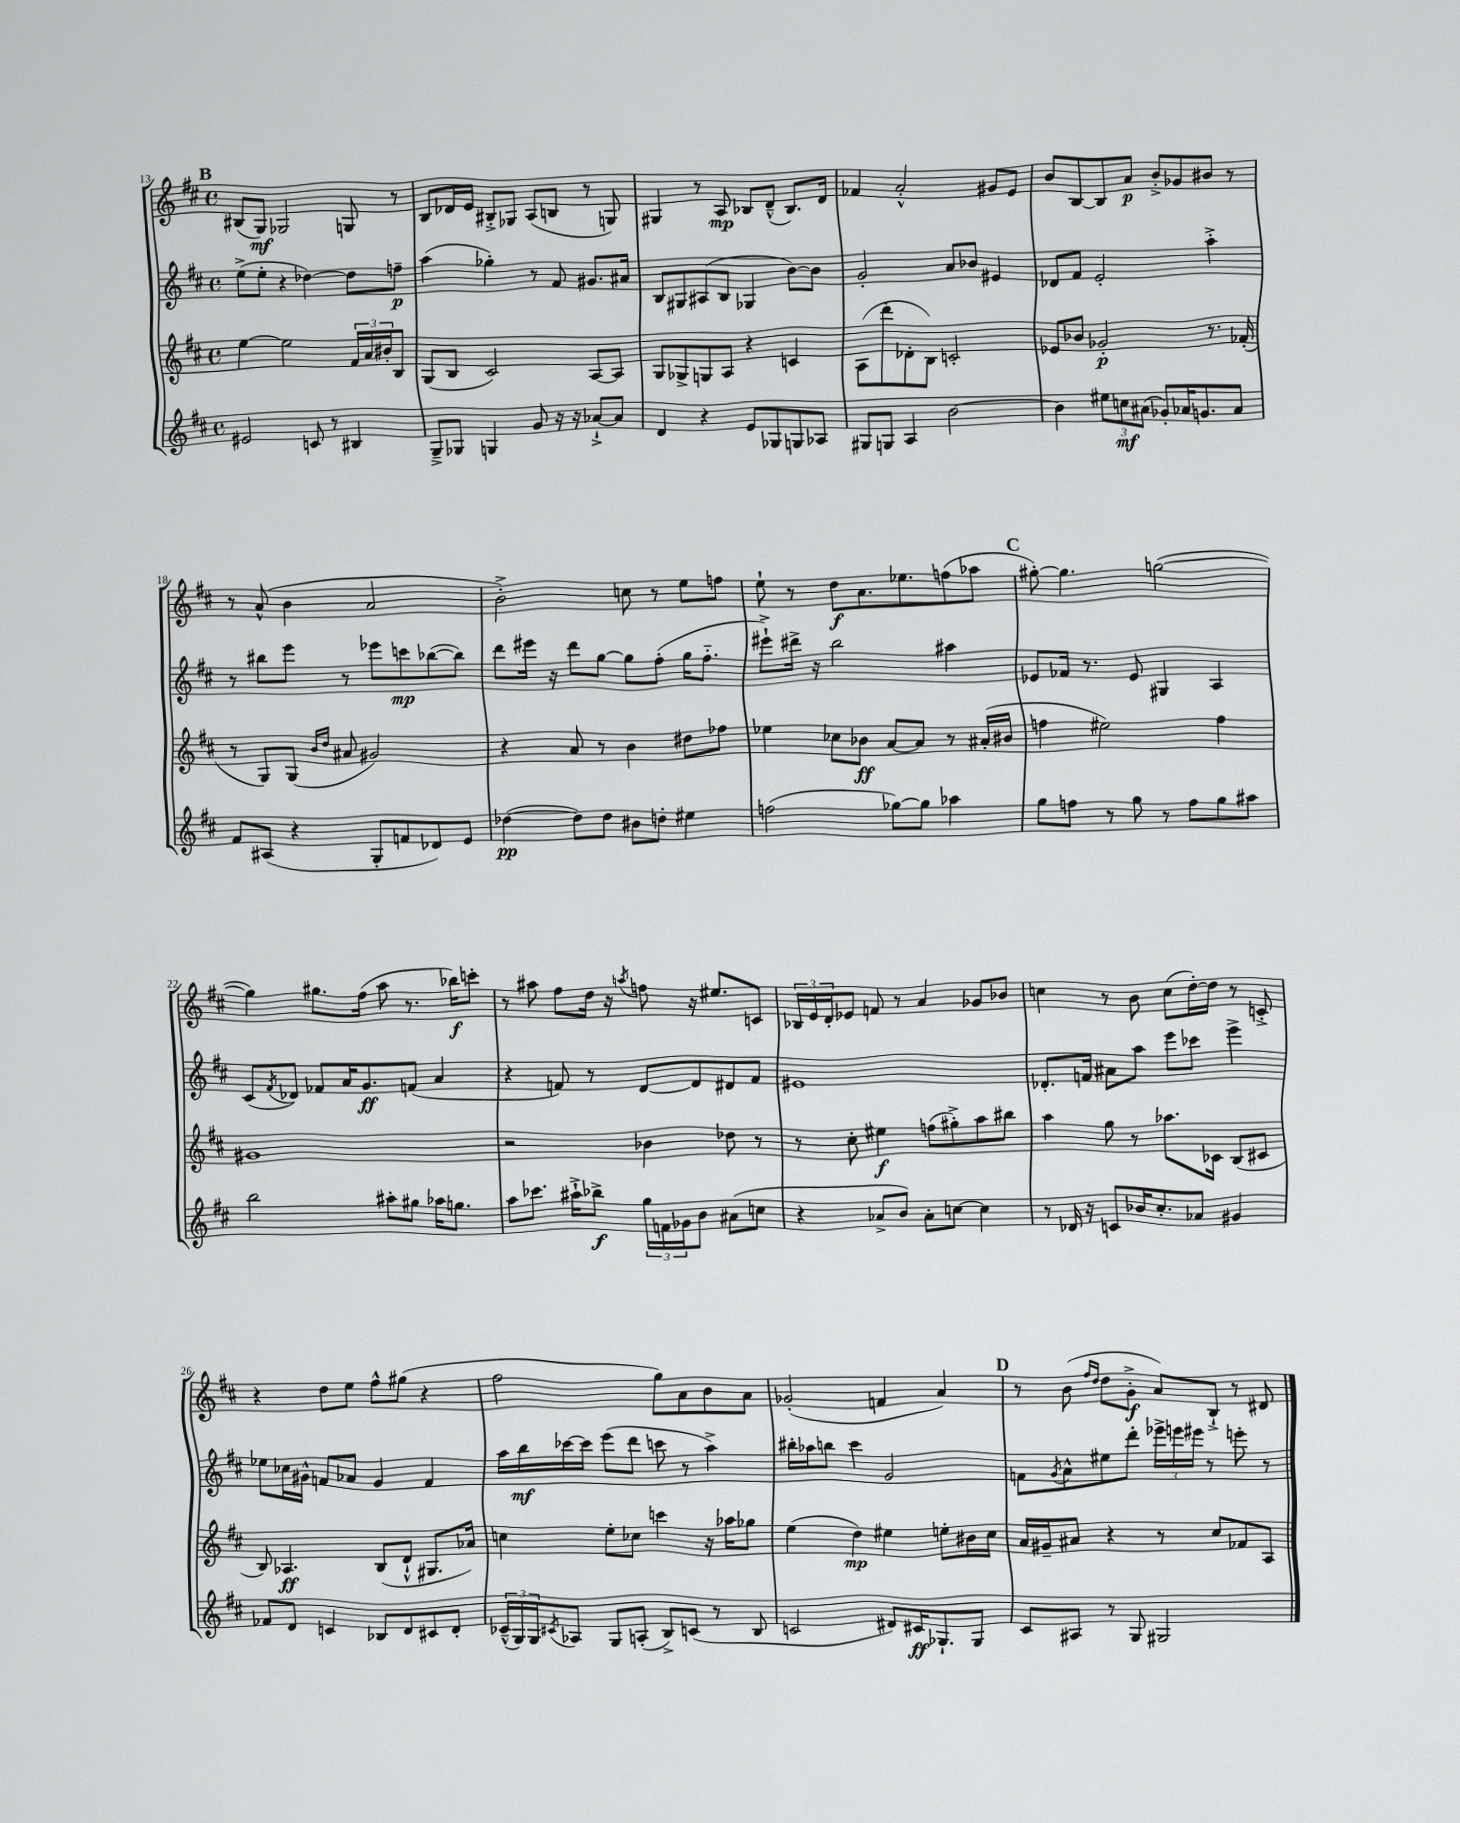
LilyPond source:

<<
\new StaffGroup <<
\new Staff = "s0" {
    \clef treble \key d \major \defaultTimeSignature \time 4/4
    \mark \markup { \bold "B" } bis8( g8\mf) ges2 g8 r8 |
    b8 des'16 e'16 bis8-.-> ges8 a8( b8 r8 g8) |
    gis4 r8 a8\mp bes8 d'8---^( bes8.) d'16 |
    fes'4 a'2-.-^ gis'8 e'8 |
    b'8 b8~ b8 a'8\p b'8-.-> ges'8 bis'8 r8 |
    r8 a'8-^( b'4 a'2 |
    b'2-.->) c''8 r8 e''8 f''8 |
    e''8-! r8 d''8\f a'8. ees''8. f''8( aes''8 |
    \mark \markup { \bold "C" } gis''8~-.) gis''4. g''2~( |
    g''4) gis''8. fis''16( a''8 r8. bes''16\f) c'''8-. |
    r8 ais''8 fis''8 d''16 r16 \acciaccatura { a''8 } f''8 r16 eis''8. c'8 |
    \tuplet 3/2 { bes16 e'16 d'16-. } ees'8 f'8 r8 a'4 ges'8 bes'8 |
    c''4 r8 b'8 c''8( d''16~-.) d''16 r8 c'8-.-> |
    r4 d''8 e''8 fis''8-^ gis''8( r4 |
    fis''2 g''8) a'8 b'8 a'8 |
    ges'2-.( f'4 a'4) |
    \mark \markup { \bold "D" } r8 b'8( \grace { fis''16 d''16 } d''8 g'8-.->\f a'8) b8-!-> r8 dis'8 \bar "|." |
}
\new Staff = "s1" {
    \clef treble \key d \major \defaultTimeSignature \time 4/4
    \mark \markup { \bold "B" } e''8->( e''8-. r4 des''4~) des''8 f''8--\p |
    a''4( ges''4-.) r8 fis'8 gis'8. ais'16 |
    b8 gis8 ais8( b8 ges4 b'8~) b'8 |
    g'2-. a'8 bes'8 eis'4 |
    des'8 fis'8 e'2-. a''4-.-> |
    r8 bis''8 e'''8 r8 ees'''8 c'''8\mp bes''8~( bes''8) |
    d'''8 eis'''16 r16 d'''8 g''8~ g''8 fis''8-.( g''16 fis''8.-_ |
    eis'''8-!->) dis'''16-> r16 b''2 ais''4 |
    \mark \markup { \bold "C" } ees'8 fes'16 r8. ees'8 gis4 a4 |
    cis'8( \acciaccatura { fis'8 } des'8) fes'8 a'16 g'8.\ff f'8( a'4 |
    r4 f'8) r8 d'8~ d'8 dis'8 f'8 |
    eis'1 |
    des'8.-. f'16 ais'8 a''8 e'''8 ces'''8 e'''4-> |
    ees''8 ces''16 gis'16-^ f'8 aes'8 gis'4 f'4 |
    a''16 b''16\mf ces'''16~ ces'''16 e'''8( d'''8 c'''8 r8 a''4->) |
    bis''16-. aes''16 b''8 cis'''4 g'2 |
    \mark \markup { \bold "D" } f'8 \acciaccatura { g'8 } a'8-^ eis''8 d'''8-. \tuplet 3/2 { ees'''16-> e'''16 eis'''16 } r8 e'''8-. r8 \bar "|." |
}
\new Staff = "s2" {
    \clef treble \key d \major \defaultTimeSignature \time 4/4
    \mark \markup { \bold "B" } e''4~ e''2 \tuplet 3/2 { fis'16 a'16 bis'16-. } b8 |
    g8( b8 cis'2) a8~ a8 |
    g8 ges8-> g8 a8 r4 c'4 |
    a8( d'''8-. des'8-. b8) c'2-. |
    ees'8 bes'8 ges'2-.\p r8. fes'16-.( |
    r8 g8) g8( \grace { b'16 d''16 } ais'8 gis'2) |
    r4 a'8 r8 b'4 dis''8 fes''8 |
    ees''4 ces''8 bes'8\ff a'8~ a'8 r8 ais'16-.( bis'16 |
    \mark \markup { \bold "C" } f''4 eis''2) f''4 |
    gis'1 |
    r2 bes'4 des''8 r8 |
    r8 cis''8-. eis''4\f f''8( gis''8-.->) a''8 bis''8 |
    a''4 g''8 r8 aes''8. ces'16 b8( cis'8 |
    b8) aes4.\ff b8( d'8-!-^ gis8. aes'16) |
    c''4 e''8-. ces''8 c'''4 r16 aes''16 ges''8 |
    e''4( d''4\mp) eis''4 e''8-. bis'16 cis''16 |
    \mark \markup { \bold "D" } a'16 gis'16-- ais'8 r4 r8 cis''8 fes'8 a8 \bar "|." |
}
\new Staff = "s3" {
    \clef treble \key d \major \defaultTimeSignature \time 4/4
    \mark \markup { \bold "B" } eis'2 c'8 r8 bis4 |
    g8---> ges8 g4 g'8 r16 r16 aes'8~-!-> aes'8 |
    d'4 r4 e'8 ges8 g8 aes8 |
    gis8 g8 a4 b'2~ |
    b'4 \tuplet 3/2 { eis''8 c''8\mf ais'8( } ges'8-.) aes'16 g'8. aes'8 |
    fis'8 ais8( r4 g8-. f'8 des'8) e'8 |
    des''4~\pp( des''8) des''8 bis'8 d''8-. eis''4 |
    f''2( ges''8~) ges''8 aes''4 |
    \mark \markup { \bold "C" } g''8 f''8 r8 g''8 r8 f''8 g''8 ais''8 |
    b''2 ais''8-. gis''8 aes''16 g''8. |
    a''8 ces'''8. ais''16-!-> bes''8->\f \tuplet 3/2 { g''16 f'16 ges'16 } b'8 ais'8( c''8 |
    r4 aes'8-> b'8) aes'8-. c''8~ c''4 |
    r8 des'16 r16 c'8 bes'16 cis''8.-. aes'8 gis'4 |
    fes'8 d'8 c'4 bes8 d'8 cis'8 d'8-. |
    \tuplet 3/2 { ces'16---^( g16) g16 } \acciaccatura { cis'8 } aes8 g8 a8-.( b8->) c'8( r8 b8 |
    c'2 dis'8) cis'16\ff ges8.-! ges8 |
    \mark \markup { \bold "D" } cis'8 ais8 r8 g8 gis2 \bar "|." |
}
>>
>>
\layout { \context { \Score currentBarNumber = #13 } }
